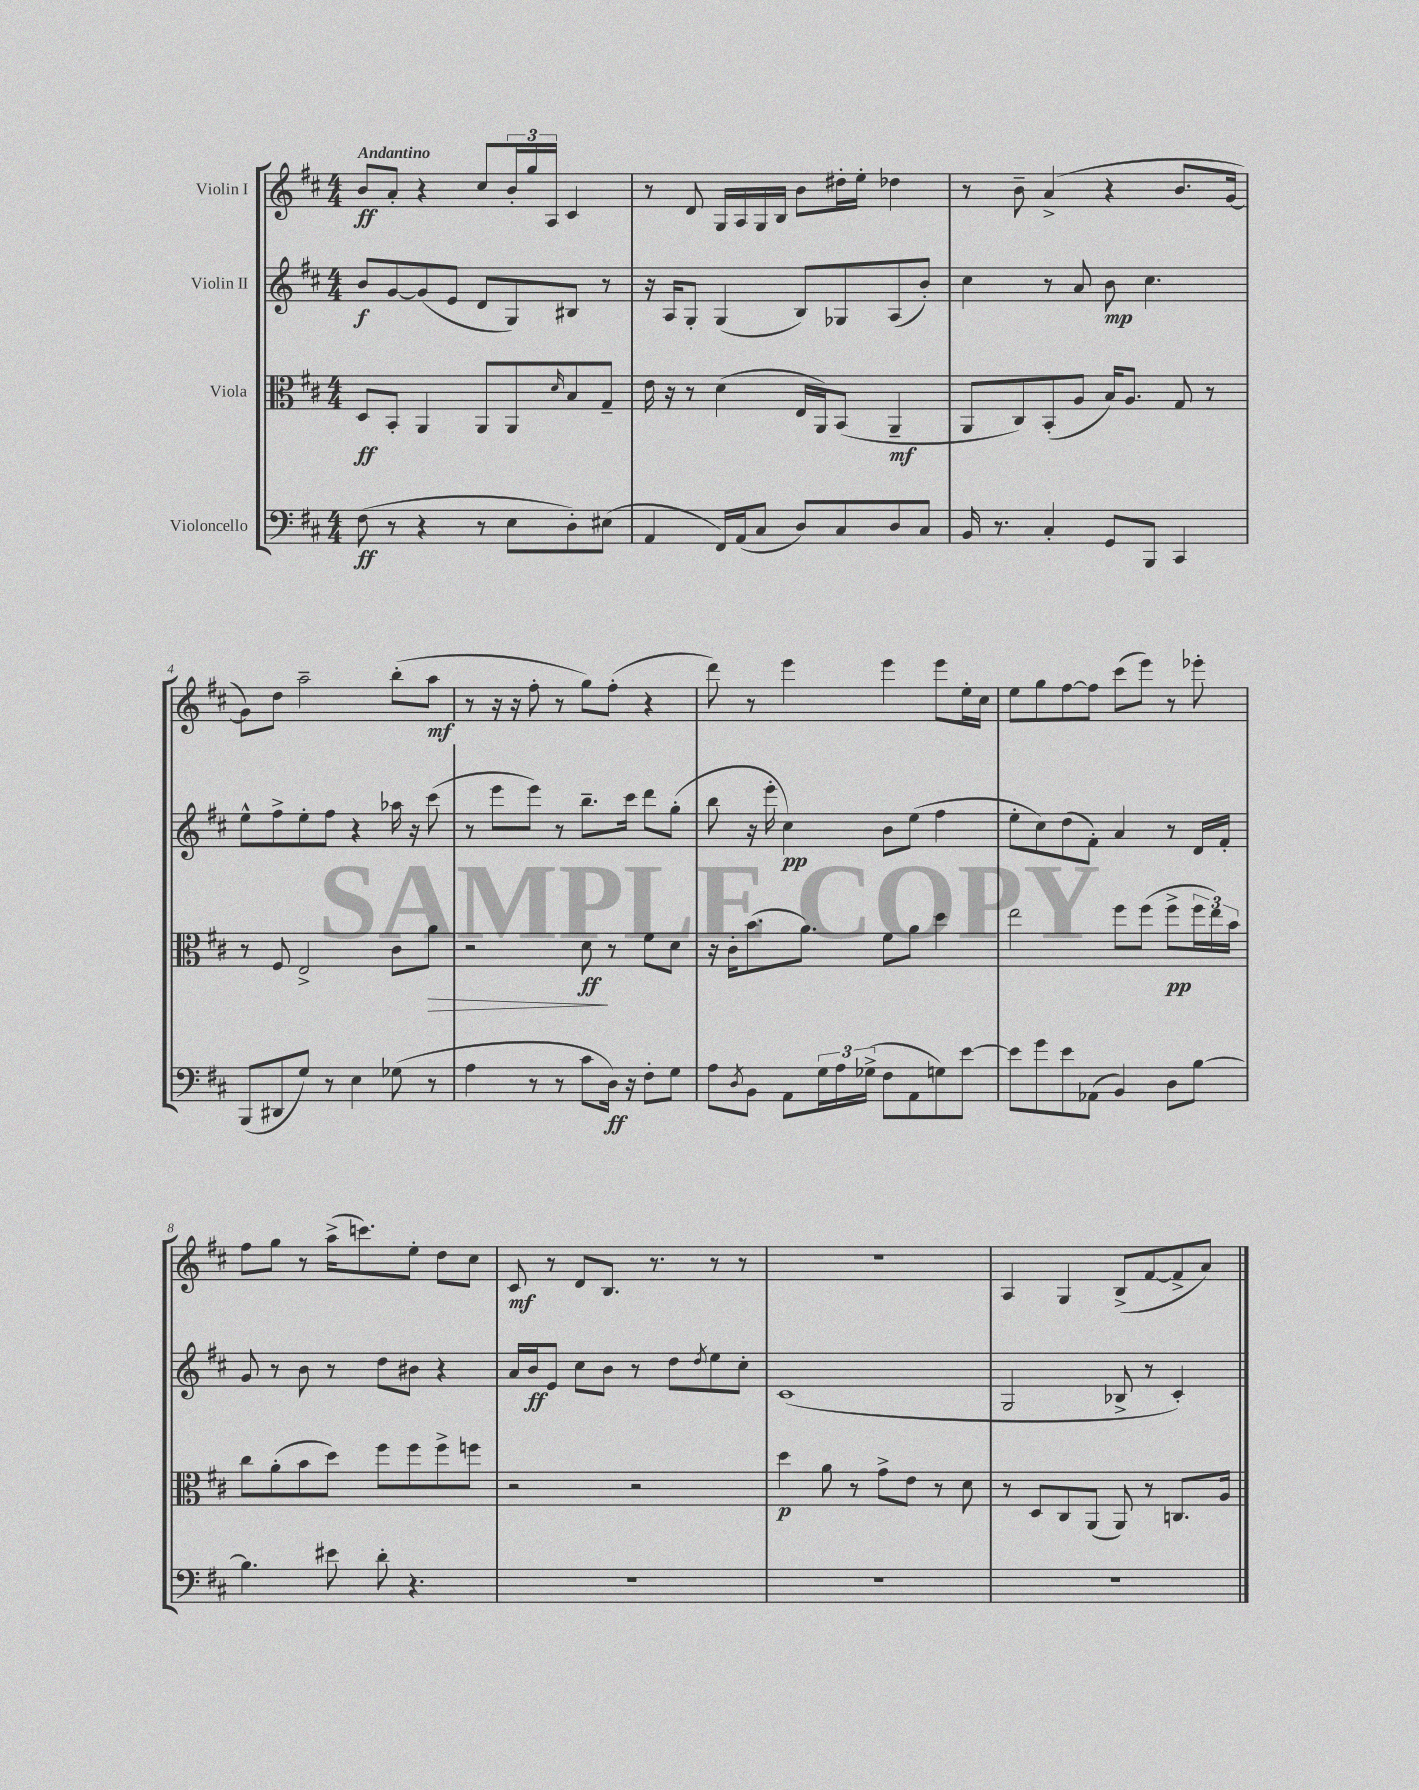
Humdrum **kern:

**kern	**kern	**kern	**kern
*staff4	*staff3	*staff2	*staff1
*clefF4	*clefC3	*clefG2	*clefG2
*k[f#c#]	*k[f#c#]	*k[f#c#]	*k[f#c#]
*M4/4	*M4/4	*M4/4	*M4/4
(8F#	8D	8b	8b
8r	8BB'	[8g	8a'
4r	4AA	(8g]	4r
.	.	8e	.
8r	8AA	8d	8cc#
8E	8AA	8G)	24b'
.	.	.	24gg
.	.	.	24A
.	16qqd	.	.
8D')	8B	8B#	4c#
(8E#	8G~	8r	.
=	=	=	=
4AA	16e	16r	8r
.	16r	16A	.
.	8r	8G'	8d
16FF#)	(4d	(4G	16G
(16AA	.	.	16A
8C#	.	.	16G
.	.	.	16B
8D)	16E	8B)	8b
.	16AA)	.	.
8C#	(8BB	8G-	16dd#'
.	.	.	16ee'
8D	4AA~	(8A	4dd-
8C#	.	8b')	.
=	=	=	=
16BB	8AA	4cc#	8r
8.r	.	.	.
.	8C#)	.	8b~
4C#'	(8BB'	8r	(4a^
.	8A	8a	.
8GG	16B)	8b	4r
.	8.A	.	.
8BBB	.	4.cc#	.
4CC#	8G	.	8.b
.	8r	.	.
.	.	.	[16g
=	=	=	=
(8BBB	8r	8ee^^	8g])
8DD#	8F#	8ff#^	8dd
8G)	2E^	8ee'	2aa~
8r	.	8ff#	.
4E	.	4r	.
(8G-	8c#	16aa-	(8bb'
.	.	16r	.
8r	8a	(8ccc#	8aa
=	=	=	=
4A	2r	8r	8r
.	.	8eee	16r
.	.	.	16r
8r	.	8eee)	8ff#'
8r	.	8r	8r
8c#	8d	8.bb~	8gg)
16D)	8r	.	(8ff#'
16r	.	16ccc#	.
8F#'	8f#	8ddd	4r
8G	8d	(8gg'	.
=	=	=	=
8A	16r	8bb	8ddd)
.	16c#'	.	.
8qD	.	.	.
8BB	(8.b	16r	8r
.	.	16eee'	.
8AA	.	4cc#)	4eee
.	8.a)	.	.
24G	.	.	.
24A	.	.	.
(24G-^	.	.	.
8F#	8f#	8b	4eee
8AA	8a	(8ee	.
8G)	4dd	4ff#	8eee
[8e	.	.	16ee'
.	.	.	16cc#
=	=	=	=
8e]	2ee	8ee'	8ee
8g	.	8cc#)	8gg
8e	.	(8dd	[8ff#
(8AA-	.	8f#')	8ff#]
4BB)	8ff#	4a	(8ccc#
.	(8ff#	.	8eee)
8D	8ff#^	8r	8r
[8B	24ff#	16d	8eee-'
.	24ee)	.	.
.	.	16f#'	.
.	24b	.	.
=	=	=	=
4.B]	8cc#	8g	8ff#
.	(8a'	8r	8gg
.	8b	8b	8r
8e#	8dd)	8r	(16aa^
.	.	.	8.ccc)
8d'	8ff#	8dd	.
4.r	8ff#	8b#	8ee'
.	8ff#^	4r	8dd
.	8ff	.	8cc#
=	=	=	=
1r	2r	16a	8c#
.	.	16b	.
.	.	8e	8r
.	.	8cc#	8d
.	.	8b	8.B
.	2r	8r	.
.	.	.	8.r
.	.	8dd	.
.	.	8qdd	.
.	.	8ee	8r
.	.	8cc#'	8r
=	=	=	=
1r	4dd	(1c#	1r
.	8a	.	.
.	8r	.	.
.	8g^	.	.
.	8e	.	.
.	8r	.	.
.	8d	.	.
=	=	=	=
1r	8r	2G	4A
.	8D	.	.
.	8C#	.	4G
.	(8AA	.	.
.	8AA)	8B-^	(8B^
.	8r	8r	[8f#
.	8.C	4c#')	8f#^]
.	.	.	8a)
.	16A	.	.
==	==	==	==
*-	*-	*-	*-
